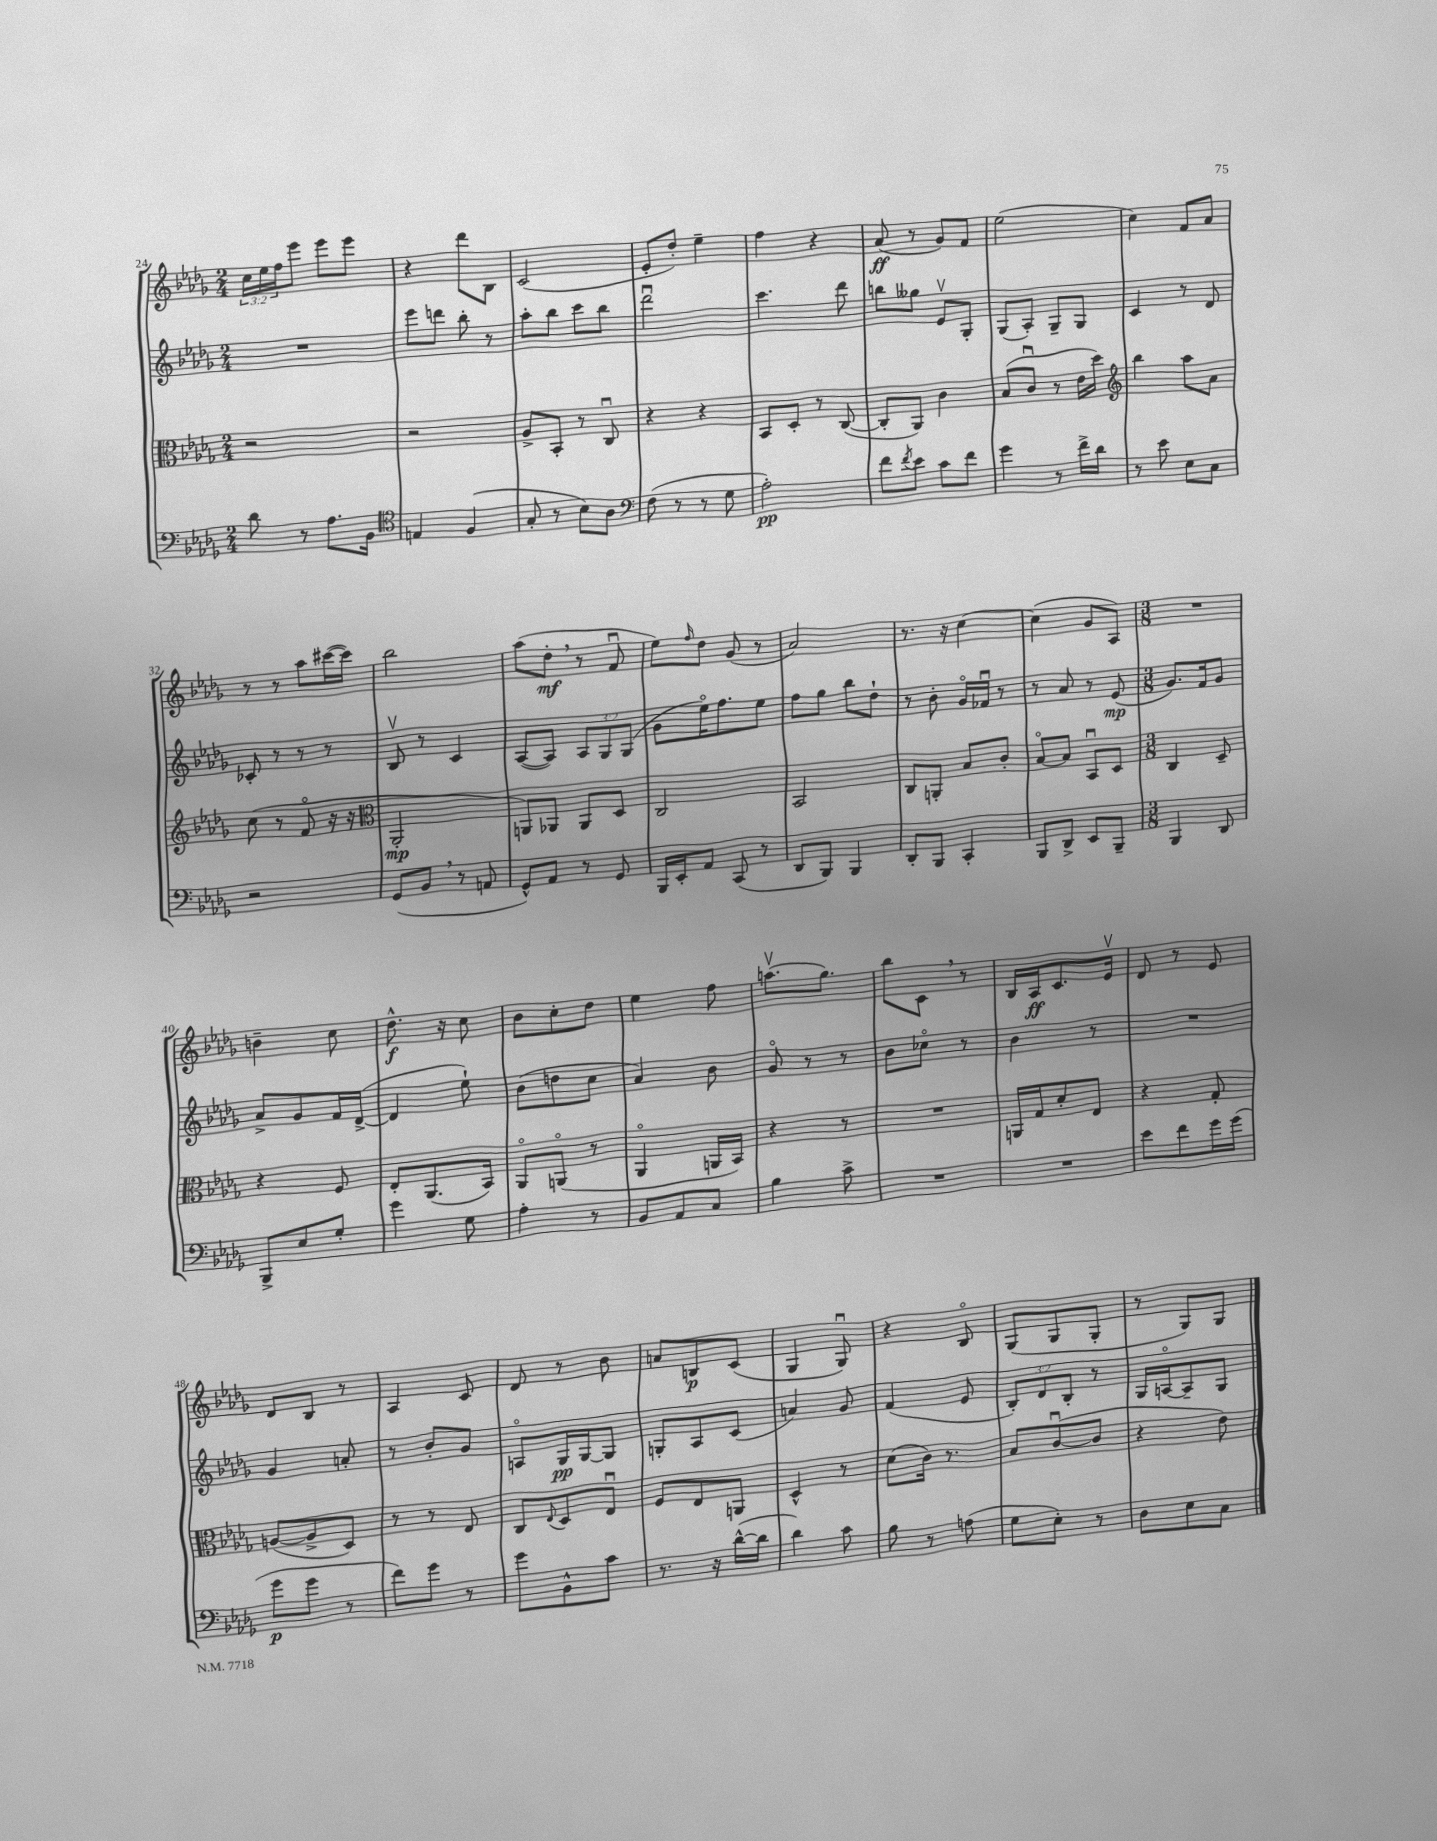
<<
\new StaffGroup <<
\new Staff = "s0" {
    \clef treble \key des \major \numericTimeSignature \time 2/4 \override Staff.TupletNumber.text = #tuplet-number::calc-fraction-text
    \tuplet 3/2 { c''16 ees''16 f''16 } ees'''8 ees'''8 ees'''8 |
    r4 des'''8 bes8 |
    c'2( |
    ees'8-. des''8-.) ees''4-- |
    f''4 r4 |
    aes'8\ff( r8 ges'8) f'8 |
    ees''2( |
    c''4) f'8 aes'8 |
    r8 r8 aes''8 cis'''16~( cis'''16) |
    bes''2 |
    aes''8( des''8-.\mf \breathe r8 f'8\downbow |
    ees''8) \grace { f''16 } des''8 ges'8( r8 |
    aes'2) |
    r8. r16 c''4~ |
    c''4( ges'8 aes8) |
    \numericTimeSignature \time 3/8 R4. |
    b'4-- c''8 |
    des''8.-^\f r16 c''8 |
    bes'8 c''8-. des''8 |
    ees''4 f''8 |
    a''8.\upbow( ges''8.) |
    bes''8 c'8 \breathe r8 |
    bes16 aes16\ff c'8. ees'16\upbow |
    des'8 r8 ees'8 |
    des'8 bes8 r8 |
    aes4 c'8 |
    des'8 r8 bes'8 |
    a'8 b8\p c'8( |
    ges4 ges8\downbow) |
    r4 bes8\flageolet |
    ges8( ges8 ges8-. |
    r8 ges8) ges8 \bar "|." |
}
\new Staff = "s1" {
    \clef treble \key des \major \numericTimeSignature \time 2/4 \override Staff.TupletNumber.text = #tuplet-number::calc-fraction-text
    R2 |
    ees'''8 d'''8 bes''8-. r8 |
    aes''8-. bes''8 c'''8 bes''8 |
    des'''2\downbow |
    c'''4. des'''8 |
    b''8 geses''8 ees'8\upbow ges8-. |
    ges8( aes8-.) ges8-- ges8 |
    c'4 r8 des'8 |
    ces'8-. r8 r8 r8 |
    bes8\upbow r8 c'4 |
    aes8~( aes8) \tuplet 3/2 { aes8 ges8 ges8( } |
    ges'8 ees''16\flageolet) f''8. ees''8 |
    f''8 ges''8 bes''8 des''8-! |
    r8 bes'8-. ges'16\flageolet fes'16\downbow r8 |
    r8 aes'8 r8 ees'8\mp( |
    \numericTimeSignature \time 3/8 ges'8.) f'16 ges'8 |
    aes'8-> ges'8 f'16 des'16~->( |
    des'4 ees''8-!) |
    bes'8( d''8 c''8 |
    aes'4) bes'8 |
    ges'8\flageolet r8 r8 |
    bes'8 ces''8\flageolet r8 |
    bes'4 r8 |
    R4. |
    ges'4 a'8-. |
    r8 bes'8-. ges'8 |
    a8\flageolet ges16\pp ges16~ ges8 |
    g8-. aes8 c'8( |
    a'4) ges'8 |
    f'4( ees'8 |
    \tuplet 3/2 { bes8-.) des'8 bes8-. } r8 |
    ges16 a16~\flageolet a8-- ges8 \bar "|." |
}
\new Staff = "s2" {
    \clef alto \key des \major \numericTimeSignature \time 2/4
    r2 |
    r2 |
    aes8-> bes,8-. r8 c8\downbow |
    r4 r4 |
    bes,8 des8-. r8 c8~( |
    c8-. aes,8) c'4 |
    bes8( c'8\downbow r8 ees'16 des''16) |
    \clef treble bes''4 aes''8 aes'8 |
    c''8( r8 f'8\flageolet r16 r16 |
    \clef alto aes,2-.\mp |
    a,8) aes,8 aes,8 des8 |
    c2 |
    bes,2 |
    c8 a,8-. bes8 c'8-. |
    bes8~\flageolet bes8 bes,8\downbow des8 |
    \numericTimeSignature \time 3/8 c4 des8-- |
    r4 f8 |
    ees8-. aes,8.( bes,16) |
    aes,8\flageolet a,8\flageolet( r8 |
    aes,4\flageolet a,16 bes,16) |
    r4 r8 |
    R4. |
    a,16 ges16 des'8-. ees8 |
    r4 ges8-. |
    a8~( a8-> des8) |
    r8 r8 ees8 |
    c8 \appoggiatura { ees8 } des8 ees8\downbow |
    f8 ees8 a,8 |
    des4-^ r8 |
    des'8( c'16) r8. |
    bes8 c'8~\downbow( c'8 |
    r4 ees'8) \bar "|." |
}
\new Staff = "s3" {
    \clef bass \key des \major \numericTimeSignature \time 2/4
    des'8 r8 aes8. bes,16 |
    \clef tenor e4 f4( |
    ges8-. r8 bes8) aes8 |
    \clef bass f8( r8 r8 ges8 |
    aes2-.\pp) |
    f'8 \acciaccatura { f'8 } ees'8 c'8 f'8 |
    ges'4 r8 f'16-> des'16 |
    r8 ees'8 ees8 c8 |
    r2 |
    ges,8( bes,8 \breathe r8 a,8 |
    ges,8-^) aes,8 r8 ges,8 |
    bes,,16 ees,16-. aes,8 c,8( r8 |
    des,8 bes,,8) bes,,4 |
    des,8-. bes,,8 c,4-. |
    bes,,8 des,8-> ees,8 bes,,8-- |
    \numericTimeSignature \time 3/8 bes,,4 des,8 |
    bes,,8-> ees8 ges8-. |
    ges'4 ges8 |
    aes4-. r8 |
    bes,8 aes,8 c8 |
    bes4 c'8-> |
    R4. |
    R4. |
    ees'8 f'8 ges'16 ges'16( |
    ges'8\p ges'8 r8 |
    f'8) ges'8 r8 |
    ges'8 bes,8-^ c'8 |
    r8. r16 des'16~-^( des'16 |
    des'4) c'8 |
    bes8 r8 a8( |
    ges8 ees8-.) r8 |
    des8 ees8 c8 \bar "|." |
}
>>
>>
\layout { \context { \Score currentBarNumber = #24 } }
